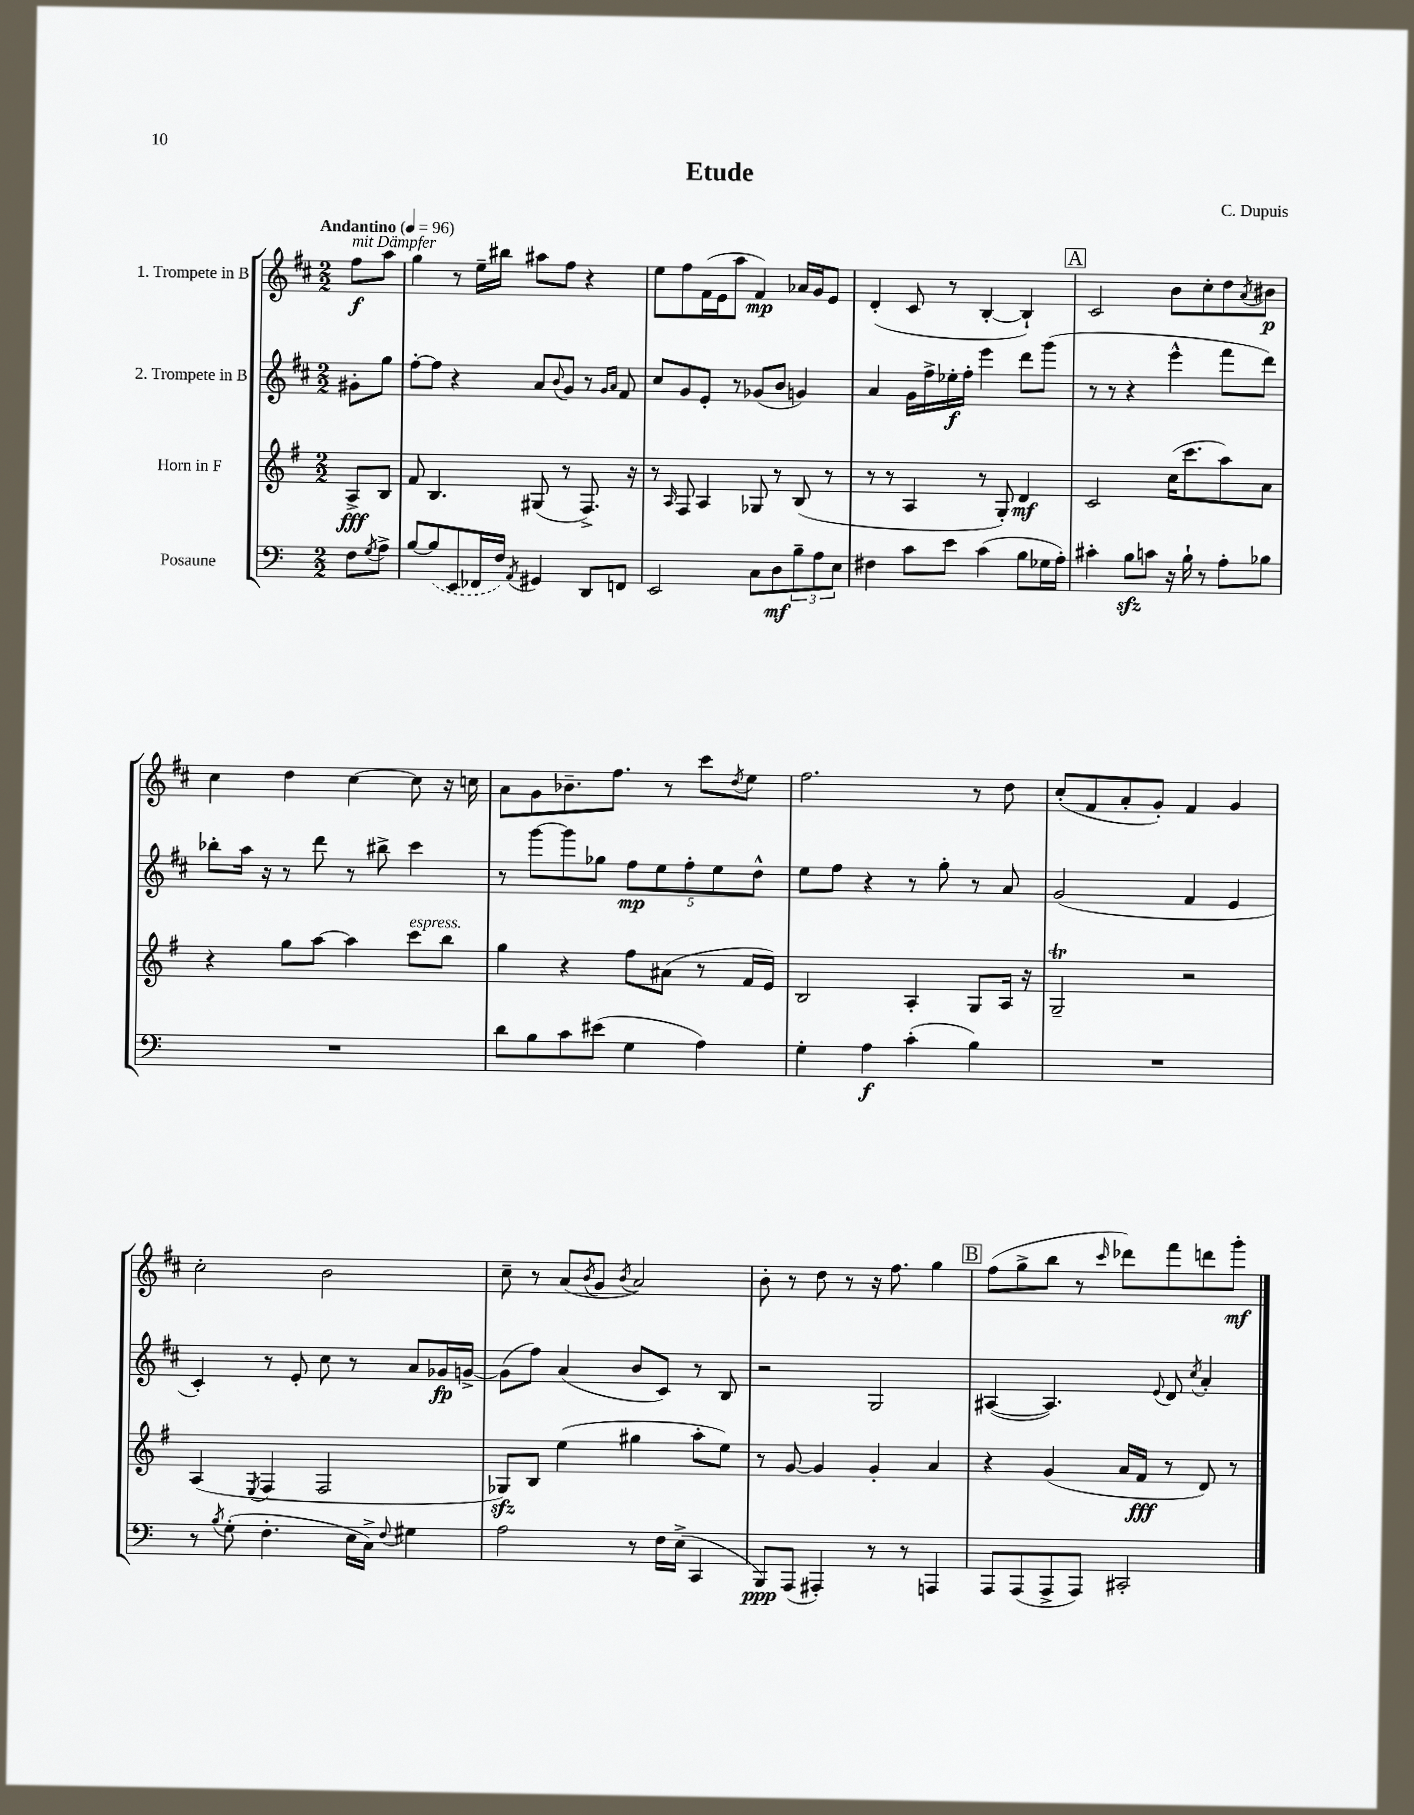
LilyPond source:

\header { title = "Etude" composer = "C. Dupuis" }
<<
\new StaffGroup <<
\new Staff = "s0" \with { instrumentName = "1. Trompete in B" } {
    \clef treble \key d \major \numericTimeSignature \time 2/2 \partial 4 \tempo "Andantino" 4 = 96
    fis''8\f^\markup { \italic "mit Dämpfer" } a''8 |
    g''4 r8 e''16-- bis''16 ais''8 fis''8 r4 |
    e''8 fis''8 fis'16( e'16 a''8 fis'4\mp) aes'16 g'16 e'8 |
    d'4-.( cis'8 r8 b4~-. b4-!) |
    \mark \markup { \box "A" } cis'2 b'8 cis''8-. d''8 \acciaccatura { a'8 } bis'8\p |
    cis''4 d''4 cis''4~ cis''8 r16 c''16 |
    a'8 g'8 bes'8.-- fis''8. r8 cis'''8 \acciaccatura { d''8 } e''8 |
    fis''2. r8 d''8 |
    cis''8-.( fis'8 a'8-. g'8-.) fis'4 g'4 |
    cis''2-. b'2 |
    cis''8-- r8 a'8( \acciaccatura { b'8 } g'8 \acciaccatura { b'8 } a'2) |
    b'8-. r8 d''8 r8 r16 fis''8. g''4 |
    \mark \markup { \box "B" } fis''8( g''8-> b''8 r8 \grace { cis'''16 } des'''8) fis'''8 d'''8 g'''8-.\mf \bar "|." |
}
\new Staff = "s1" \with { instrumentName = "2. Trompete in B" } {
    \clef treble \key d \major \numericTimeSignature \time 2/2 \partial 4
    gis'8-. g''8 |
    fis''8~-. fis''8 r4 a'8 \appoggiatura { b'8 } g'8 r8 \grace { g'16 a'16 } fis'8 |
    cis''8 g'8 e'8-. r8 ges'8( b'8 g'4) |
    a'4 g'16 fis''16-> ees''16-.\f fis''16-. e'''4 d'''8 g'''8( |
    \mark \markup { \box "A" } r8 r8 r4 e'''4-^ fis'''8 d'''8) |
    bes''8-. a''16 r16 r8 d'''8 r8 bis''8-> cis'''4 |
    r8 g'''8~ g'''8 ges''8 \tuplet 5/4 { fis''8\mp e''8 fis''8-. e''8 d''8-^ } |
    e''8 fis''8 r4 r8 g''8-. r8 a'8 |
    g'2( fis'4 e'4 |
    cis'4-.) r8 e'8-. cis''8 r8 a'8 ges'16\fp g'16~-> |
    g'8( fis''8) a'4( b'8 cis'8) r8 b8 |
    r2 g2 |
    \mark \markup { \box "B" } ais4~( ais4.) \appoggiatura { e'8 } d'8 \acciaccatura { cis''8 } a'4-. \bar "|." |
}
\new Staff = "s2" \with { instrumentName = "Horn in F" } {
    \clef treble \key g \major \numericTimeSignature \time 2/2 \partial 4
    a8->\fff b8 |
    fis'8 b4. gis8( r8 fis8.->) r16 |
    r8 \grace { a16 } fis8 a4 ges8 r8 b8( r8 |
    r8 r8 a4 r8 g8-.) d'4\mf |
    \mark \markup { \box "A" } c'2 c''16( c'''8. a''8) a'8 |
    r4 g''8 a''8~ a''4 c'''8^\markup { \italic "espress." } b''8 |
    g''4 r4 fis''8 ais'8( r8 fis'16 e'16) |
    b2 a4-. g8 a16 r16 |
    g2--\trill r2 |
    a4( \acciaccatura { e8 } fis4 fis2 |
    ges8\sfz) b8 e''4( gis''4 a''8-. e''8) |
    r8 g'8~ g'4 g'4-. a'4 |
    \mark \markup { \box "B" } r4 g'4( a'16 fis'16\fff r8 d'8) r8 \bar "|." |
}
\new Staff = "s3" \with { instrumentName = "Posaune" } {
    \clef bass \key c \major \numericTimeSignature \time 2/2 \partial 4
    f8 \acciaccatura { g8 } a8-> |
    b8~ \once \slurDashed b8( e,8 fes,16 f16) \acciaccatura { a,8 } gis,4 d,8 f,8 |
    e,2 c8 d8\mf \tuplet 3/2 { b8-- a8 e8 } |
    fis4 c'8 e'8 c'4( b8 ges16 a16-.) |
    \mark \markup { \box "A" } cis'4-. b8\sfz c'8 r16 b16-! r8 a8-. bes8 |
    R1 |
    d'8 b8 c'8 eis'8( g4 a4) |
    g4-. a4\f c'4-.( b4) |
    R1 |
    r8 \acciaccatura { b8 } g8-.( f4.-. e16 c16->) \appoggiatura { f8 } gis4 |
    a2 r8 f16 e16->( c,4 |
    b,,8\ppp) a,,8( ais,,4-.) r8 r8 a,,4 |
    \mark \markup { \box "B" } a,,8 a,,8( a,,8-> a,,8) cis,2-. \bar "|." |
}
>>
>>
\layout { \context { \Score \remove "Bar_number_engraver" } }
